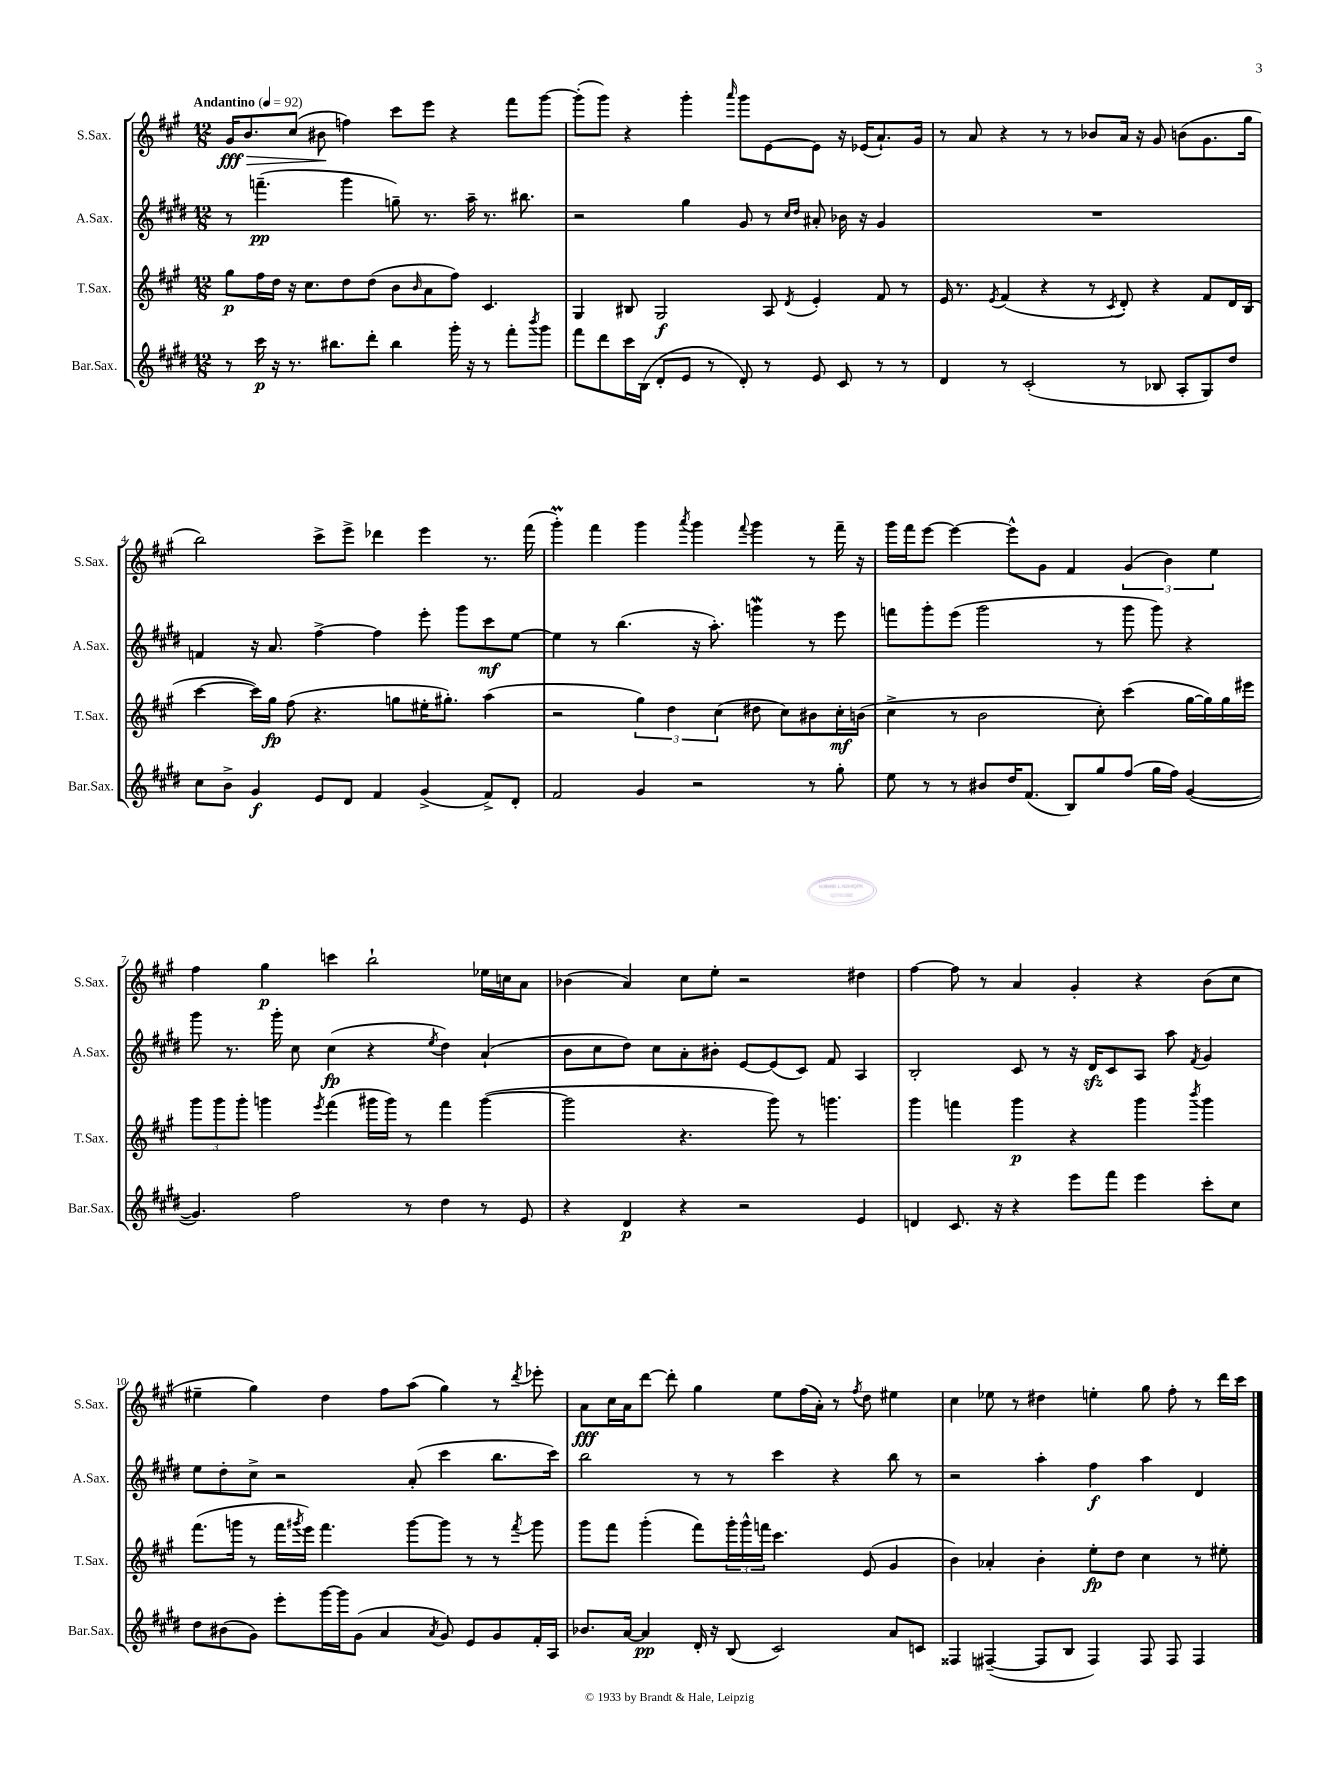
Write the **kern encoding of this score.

**kern	**dynam	**kern	**dynam	**kern	**dynam	**kern	**dynam
*part4	*part4	*part3	*part3	*part2	*part2	*part1	*part1
*staff4	*staff4	*staff3	*staff3	*staff2	*staff2	*staff1	*staff1
*I"Bar.Sax.	*	*I"T.Sax.	*	*I"A.Sax.	*	*I"S.Sax.	*
*I'Bar.Sax.	*	*I'T.Sax.	*	*I'A.Sax.	*	*I'S.Sax.	*
*clefG2	*	*clefG2	*	*clefG2	*	*clefG2	*
*k[f#c#g#d#]	*	*k[f#c#g#]	*	*k[f#c#g#d#]	*	*k[f#c#g#]	*
*M12/8	*	*M12/8	*	*M12/8	*	*M12/8	*
*MM92	*	*MM92	*	*MM92	*	*MM92	*
=1	=1	=1	=1	=1	=1	=1	=1
!	!	!	!	!	!	!LO:TX:a:B:t=Andantino	!
!	!	!	!	!	!	!	!LO:HP:b
8r	.	8gg#\L	p	8r	.	16g#/KL	> fff
.	.	.	.	.	.	8.b/	.
16ccc#\	p	16ff#\L	.	(4.fffn~\	pp	.	.
16r	.	16dd\JJ	.	.	.	.	.
8.r	.	16r	.	.	.	(8cc#/J	.
.	.	8.cc#\L	.	.	.	.	.
.	.	.	.	.	.	8b#X\	.
8.bb#X\L	.	.	.	.	.	.	.
.	.	8dd\	.	4ggg#\	.	4ffn\)	]
8ddd#'\J	.	(8dd\J	.	.	.	.	.
4bb#\	.	8b\L	.	8ggn~\)	.	8ccc#\L	.
.	.	16qqb/	.	.	.	.	.
.	.	8a\	.	8.r	.	8eee\J	.
16ggg#'\	.	8ff#\J)	.	.	.	4r	.
16r	.	.	.	16aa~\	.	.	.
8r	.	4.c#/	.	8.r	.	.	.
8fff#'\L	.	.	.	.	.	8fff#\L	.
.	.	.	.	8.bb#X\	.	.	.
8qbbb/	.	.	.	.	.	.	.
8ggg#\J	.	.	.	.	.	[8ggg#\J	.
=2	=2	=2	=2	=2	=2	=2	=2
8fff#\L	.	4G#/	.	2r	.	(8ggg#'\L]	.
8ddd#\	.	.	.	.	.	8ggg#\J)	.
16ccc#\L	.	8B#X/	.	.	.	4r	.
(16B\JJ	.	.	.	.	.	.	.
8d#'/L	.	2G#/	f	.	.	.	.
8e/J	.	.	.	4gg#\	.	4ggg#'\	.
8r	.	.	.	.	.	.	.
.	.	.	.	.	.	16qqaaa/	.
8d#'/)	.	.	.	8g#/	.	8ggg#\L	.
8r	.	8A/	.	8r	.	[8e\	.
.	.	.	.	16qqcc#/LL	.	.	.
.	.	8qd/	.	16qqdd#/JJ	.	.	.
8e/	.	4e'/	.	8a#X'/	.	8e\J]	.
8c#/	.	.	.	16b-X\	.	16r	.
.	.	.	.	16r	.	(16e-X/KL	.
8r	.	8f#/	.	4g#/	.	8.a`/)	.
8r	.	8r	.	.	.	.	.
.	.	.	.	.	.	16g#/Jk	.
=3	=3	=3	=3	=3	=3	=3	=3
4d#/	.	16e/	.	1.r	.	8r	.
.	.	8.r	.	.	.	.	.
.	.	.	.	.	.	8a/	.
.	.	8qe/	.	.	.	.	.
8r	.	(4f#/	.	.	.	4r	.
(2c#'/	.	.	.	.	.	.	.
.	.	4r	.	.	.	8r	.
.	.	.	.	.	.	8r	.
.	.	8r	.	.	.	8b-X/L	.
.	.	8qc#/	.	.	.	.	.
8r	.	8d'/)	.	.	.	16a/Jk	.
.	.	.	.	.	.	16r	.
8B-X/	.	4r	.	.	.	8g#/	.
8A'/L	.	.	.	.	.	(8bn\L	.
8G#/)	.	8f#/L	.	.	.	8.g#\	.
8dd#/J	.	16d/L	.	.	.	.	.
.	.	(16B/JJ	.	.	.	16gg#\Jk	.
!!LO:LB:g=z
=4	=4	=4	=4	=4	=4	=4	=4
8cc#\L	.	[4ccc#\	.	4fn/	.	2bb\)	.
8b^\J	.	.	.	.	.	.	.
4g#/	f	16ccc#\LL])	.	16r	.	.	.
.	.	16gg#\JJ	fp	8.a/	.	.	.
.	.	(8ff#\	.	.	.	.	.
8e/L	.	4.r	.	[4ff#^\	.	8ccc#^\L	.
8d#/J	.	.	.	.	.	8eee^\J	.
4f#/	.	.	.	4ff#\]	.	4ddd-X\	.
.	.	8ggn\L	.	.	.	.	.
(4g#^/	.	16ee#X'\K	.	8eee'\	.	4eee\	.
.	.	8.gg#X'\J)	.	.	.	.	.
.	.	.	.	8ggg#\L	.	.	.
8f#^/L)	.	(4aa\	.	8ccc#\	mf	8.r	.
8d#'/J	.	.	.	[8ee\J	.	.	.
.	.	.	.	.	.	(16fff#\	.
=5	=5	=5	=5	=5	=5	=5	=5
2f#/	.	2r	.	4ee\]	.	4ggg#m'\)	.
.	.	.	.	8r	.	4fff#\	.
.	.	.	.	(4.bb\	.	.	.
4g#/	.	6gg#\)	.	.	.	4ggg#\	.
.	.	6dd\	.	.	.	.	.
.	.	.	.	.	.	8qaaa/	.
2r	.	.	.	16r	.	4ggg#\	.
.	.	.	.	8.aa'\)	.	.	.
.	.	(6cc#\	.	.	.	.	.
.	.	.	.	.	.	8qqfff#/	.
.	.	8dd#X\	.	4gggnw\	.	4ggg#\	.
.	.	8cc#\L)	.	.	.	.	.
8r	.	8b#X\	.	8r	.	8r	.
8gg#'\	.	16cc#'\L	mf	8eee\	.	16fff#~\	.
.	.	(16bn\JJ	.	.	.	16r	.
=6	=6	=6	=6	=6	=6	=6	=6
8ee\	.	4cc#^\	.	8fffn\L	.	16ggg#\LL	.
.	.	.	.	.	.	16fff#\J	.
8r	.	.	.	8ggg#'\	.	[8eee\J	.
8r	.	8r	.	(8eee\J	.	4eee\_	.
8b#X/L	.	2b\	.	2ggg#\	.	.	.
16dd#/K	.	.	.	.	.	8eee^^\L]	.
(8.f#/J	.	.	.	.	.	.	.
.	.	.	.	.	.	8g#\J	.
8B/L)	.	.	.	.	.	4f#/	.
8gg#/	.	8cc#'\)	.	8r	.	.	.
(8ff#/J	.	(4ccc#\	.	8ggg#\	.	(6g#/	.
16gg#\LL	.	.	.	8ggg#\)	.	.	.
.	.	.	.	.	.	6b\)	.
16ff#\JJ)	.	.	.	.	.	.	.
([4g#/	.	[16gg#\LL	.	4r	.	.	.
.	.	16gg#\])	.	.	.	.	.
.	.	.	.	.	.	6ee\	.
.	.	16gg#\	.	.	.	.	.
.	.	16eee#X\JJ	.	.	.	.	.
!!LO:LB:g=z
=7	=7	=7	=7	=7	=7	=7	=7
4.g#/])	.	12ggg#\L	.	8ggg#\	.	4ff#\	.
.	.	12ggg#\	.	.	.	.	.
.	.	.	.	8.r	.	.	.
.	.	12ggg#'\J	.	.	.	.	.
.	.	4gggn\	.	.	.	4gg#\	p
.	.	.	.	16ggg#'\	.	.	.
2ff#\	.	.	.	8cc#\	.	.	.
.	.	8qeee/	.	.	.	.	.
.	.	(4fff#\	.	(4cc#\	fp	4cccn\	.
.	.	16ggg#X\LL	.	4r	.	2bb`\	.
.	.	16ggg#\JJ)	.	.	.	.	.
8r	.	8r	.	.	.	.	.
.	.	.	.	8qee/	.	.	.
4dd#\	.	4fff#\	.	4dd#\)	.	.	.
8r	.	([4ggg#\	.	(4a`/	.	16ee-X\LL	.
.	.	.	.	.	.	16ccn\J	.
8e/	.	.	.	.	.	8a\J	.
=8	=8	=8	=8	=8	=8	=8	=8
4r	.	2ggg#\]	.	8b\L	.	(4b-X\	.
.	.	.	.	8cc#\	.	.	.
4d#/	p	.	.	8dd#\J)	.	4a/)	.
.	.	.	.	8cc#\L	.	.	.
4r	.	4.r	.	8a'\	.	8cc#\L	.
.	.	.	.	8b#X'\J	.	8ee'\J	.
2r	.	.	.	[8e/L	.	2r	.
.	.	8ggg#\)	.	(8e/]	.	.	.
.	.	8r	.	8c#/J)	.	.	.
.	.	4.gggn\	.	8f#/	.	.	.
4e/	.	.	.	4A/	.	4dd#X\	.
=9	=9	=9	=9	=9	=9	=9	=9
4dn/	.	4ggg#\	.	2B'/	.	[4ff#\	.
8.c#/	.	4fffn\	.	.	.	8ff#\]	.
.	.	.	.	.	.	8r	.
16r	.	.	.	.	.	.	.
4r	.	4ggg#\	p	8c#/	.	4a/	.
.	.	.	.	8r	.	.	.
8eee\L	.	4r	.	16r	.	4g#'/	.
.	.	.	.	16d#zz/KL	.	.	.
8fff#\J	.	.	.	8c#/	.	.	.
4eee\	.	4ggg#\	.	8A/J	.	4r	.
.	.	.	.	8aa\	.	.	.
.	.	8qbbb/	.	8qf#/	.	.	.
8ccc#'\L	.	4ggg#\	.	4g#/	.	(8b\L	.
8cc#\J	.	.	.	.	.	8cc#\J	.
!!LO:LB:g=z
=10	=10	=10	=10	=10	=10	=10	=10
8dd#\L	.	(8.fff#\L	.	8ee\L	.	4ee#X~\	.
(8b#X\	.	.	.	8dd#'\	.	.	.
.	.	16gggn\Jk	.	.	.	.	.
8g#\J)	.	8r	.	8cc#^\J	.	4gg#\)	.
8eee'\L	.	16fff#\LL	.	2r	.	.	.
.	.	8qggg#X/	.	.	.	.	.
.	.	16eee\JJ)	.	.	.	.	.
[16ggg#\L	.	4.fff#\	.	.	.	4dd\	.
16ggg#\J]	.	.	.	.	.	.	.
(8g#\J	.	.	.	.	.	.	.
4a/	.	.	.	.	.	8ff#\L	.
.	.	[8ggg#\L	.	(8a'/	.	(8aa\J	.
8qa/	.	.	.	.	.	.	.
8g#/)	.	8ggg#\J]	.	4ccc#\	.	4gg#\)	.
8e/L	.	8r	.	.	.	.	.
8g#/	.	8r	.	8.bb\L	.	8r	.
.	.	8qfff#/	.	.	.	8qddd/	.
16f#'/L	.	8ggg#\	.	.	.	8eee-X'\	.
16A/JJ	.	.	.	16ccc#\Jk)	.	.	.
=11	=11	=11	=11	=11	=11	=11	=11
8.b-X/L	.	8ggg#\L	.	2bb\	.	8a\L	fff
.	.	8fff#\J	.	.	.	16cc#\L	.
[16a/Jk	.	.	.	.	.	16a\J	.
4a/]	pp	(4ggg#'\	.	.	.	[8ddd\J	.
.	.	.	.	.	.	8ddd'\]	.
16d#'/	.	8fff#\L)	.	8r	.	4gg#\	.
16r	.	.	.	.	.	.	.
(8B/	.	24ggg#'\L	.	8r	.	.	.
.	.	24ggg#^^\	.	.	.	.	.
.	.	24fffn\JJ	.	.	.	.	.
2c#/)	.	4.ccc#\	.	4ccc#\	.	8ee\L	.
.	.	.	.	.	.	(16ff#\L	.
.	.	.	.	.	.	16a'\JJ)	.
.	.	.	.	4r	.	8r	.
.	.	.	.	.	.	8qff#/	.
.	.	(8e/	.	.	.	8dd\	.
8a/L	.	4g#/	.	8bb\	.	4ee#X\	.
8cn/J	.	.	.	8r	.	.	.
=12	=12	=12	=12	=12	=12	=12	=12
4F##X/	.	4b\)	.	2r	.	4cc#\	.
([4F#X~/	.	4a-X'/	.	.	.	8ee-X\	.
.	.	.	.	.	.	8r	.
8F#/L]	.	4b'\	.	4aa'\	.	4dd#X\	.
8B/J	.	.	.	.	.	.	.
4F#/)	.	8ee'\L	fp	4ff#\	f	4een'\	.
.	.	8dd\J	.	.	.	.	.
8F#/	.	4cc#\	.	4aa\	.	8gg#\	.
8F#/	.	.	.	.	.	8ff#'\	.
4F#/	.	8r	.	4d#/	.	8r	.
.	.	8ee#X'\	.	.	.	16ddd\LL	.
.	.	.	.	.	.	16ccc#\JJ	.
==	==	==	==	==	==	==	==
*-	*-	*-	*-	*-	*-	*-	*-
